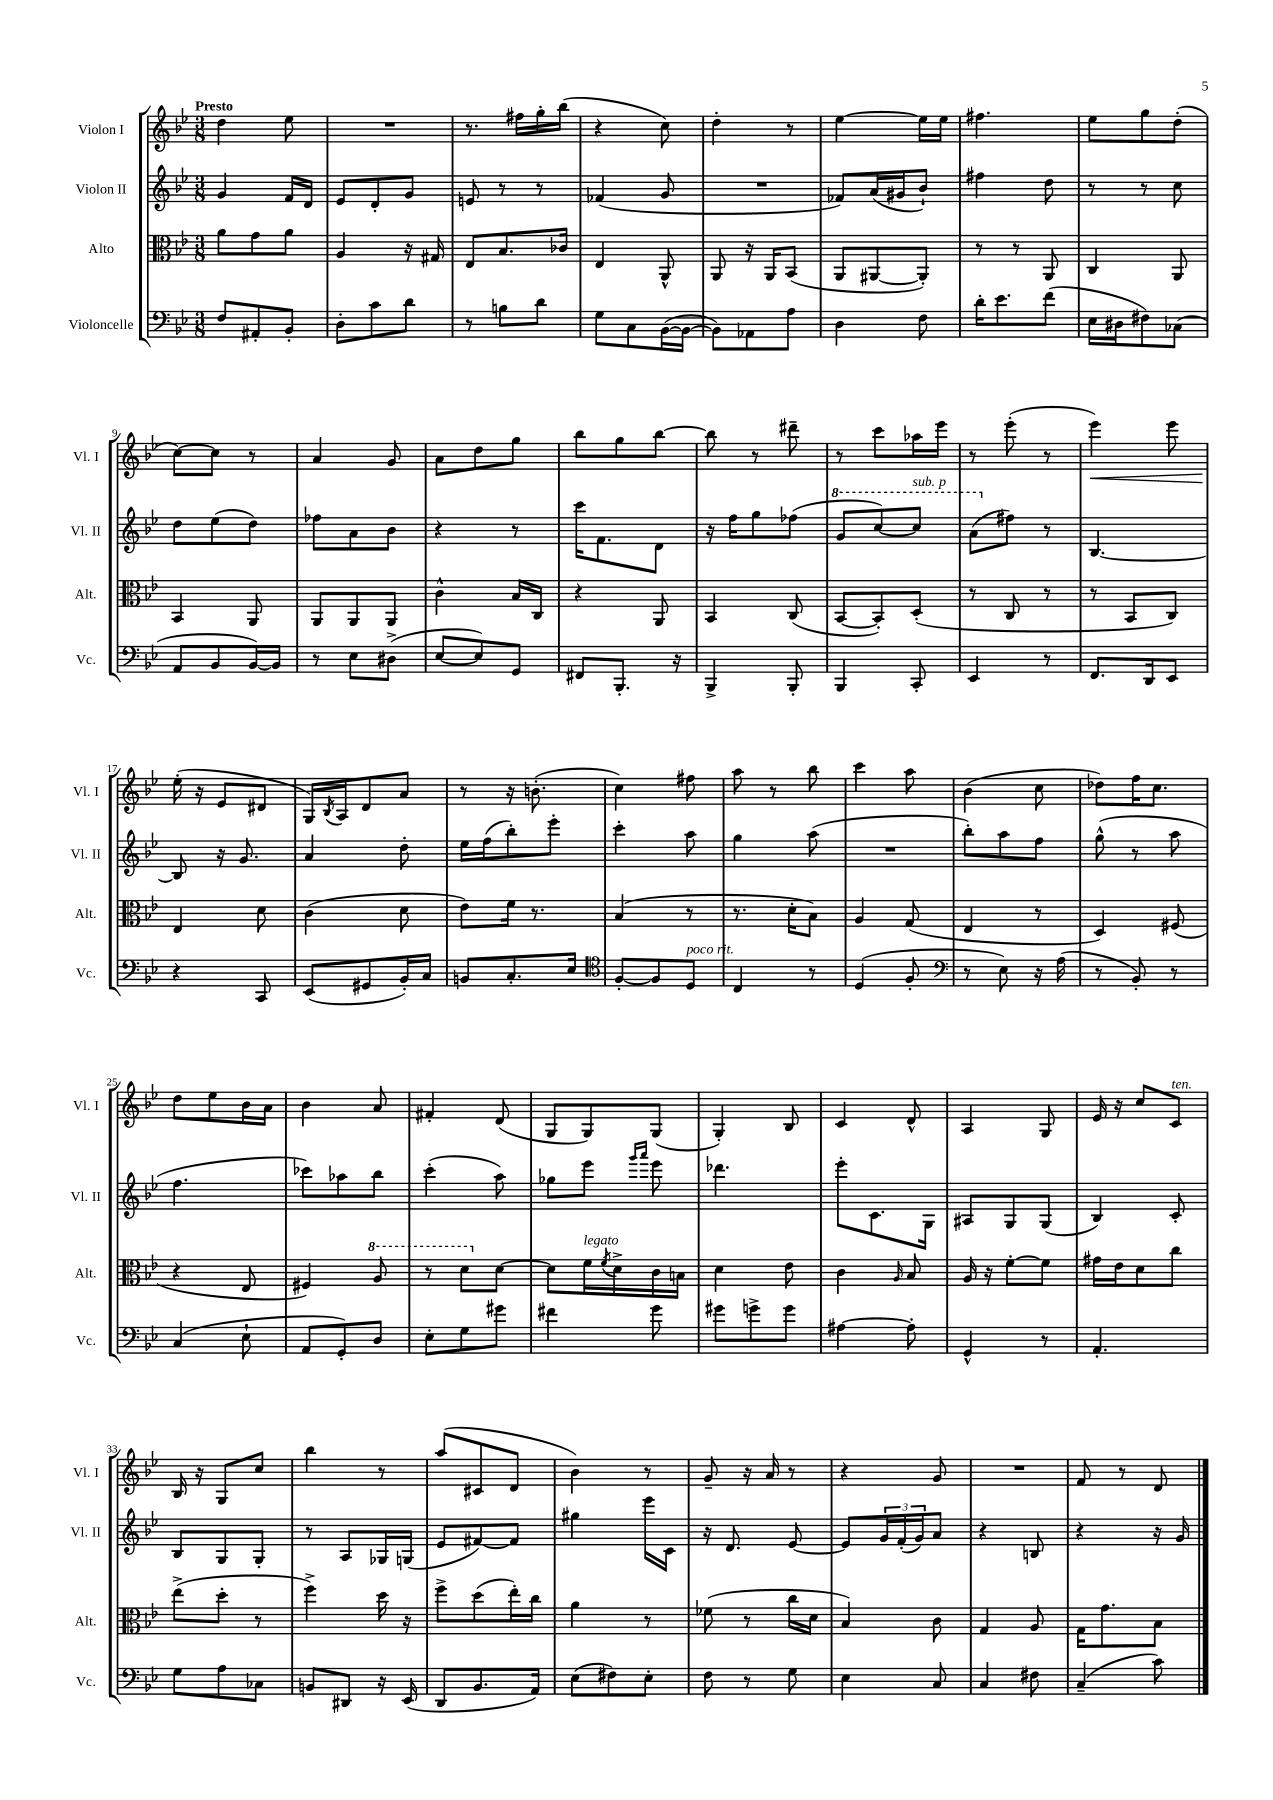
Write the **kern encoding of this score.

**kern	**kern	**kern	**kern	**dynam
*part4	*part3	*part2	*part1	*part1
*staff4	*staff3	*staff2	*staff1	*staff1
*I"Violoncelle	*I"Alto	*I"Violon II	*I"Violon I	*
*I'Vc.	*I'Alt.	*I'Vl. II	*I'Vl. I	*
*clefF4	*clefC3	*clefG2	*clefG2	*
*k[b-e-]	*k[b-e-]	*k[b-e-]	*k[b-e-]	*
*M3/8	*M3/8	*M3/8	*M3/8	*
=1	=1	=1	=1	=1
!	!	!	!LO:TX:a:B:t=Presto	!
8F/L	8a\L	4g/	4dd\	.
8AA#X'/	8g\	.	.	.
8BB-'/J	8a\J	16f/LL	8ee-\	.
.	.	16d/JJ	.	.
=2	=2	=2	=2	=2
8D'\L	4A/	8e-/L	4.r	.
8c\	.	8d'/	.	.
8d\J	16r	8g/J	.	.
.	16G#X/	.	.	.
=3	=3	=3	=3	=3
8r	8E-/L	8en/	8.r	.
8Bn\L	8.B-/	8r	.	.
.	.	.	16ff#X\LL	.
8d\J	.	8r	16gg'\	.
.	16c-X/Jk	.	(16bb-\JJ	.
=4	=4	=4	=4	=4
8G\L	4E-/	(4f-X/	4r	.
8C\	.	.	.	.
([16BB-\L	8AA^^/	8g/	8cc\)	.
16BB-\JJ_	.	.	.	.
=5	=5	=5	=5	=5
8BB-\L])	8AA/	4.r	4dd'\	.
8AA-X\	16r	.	.	.
.	16AA/KL	.	.	.
8A\J	(8BB-/J	.	8r	.
=6	=6	=6	=6	=6
4D\	8AA/L	8f-X/L)	[4ee-\	.
.	[8AA#X/	(16a/L	.	.
.	.	16g#X/J	.	.
8F\	8AA#'/J])	8b-`/J)	16ee-\LL]	.
.	.	.	16ee-\JJ	.
=7	=7	=7	=7	=7
16d'\KL	8r	4ff#X\	4.ff#X\	.
8.e-\	.	.	.	.
.	8r	.	.	.
(8f\J	8AA/	8dd\	.	.
=8	=8	=8	=8	=8
16E-\LL	4C/	8r	8ee-\L	.
16D#X\J	.	.	.	.
8F#X\)	.	8r	8gg\	.
(8C-X\J	8AA/	8cc\	(8dd'\J	.
!!LO:LB:g=z
=9	=9	=9	=9	=9
8AA/L	4BB-/	8dd\L	[8cc\L)	.
8BB-/	.	(8ee-\	8cc\J]	.
[16BB-/L)	8AA/	8dd\J)	8r	.
16BB-/JJ]	.	.	.	.
=10	=10	=10	=10	=10
8r	8AA/L	8ff-X\L	4a/	.
8E-\L	8AA/	8a\	.	.
(8D#X^\J	8AA/J	8b-\J	8g/	.
=11	=11	=11	=11	=11
[8E-/L	4c^^\	4r	8a\L	.
8E-/])	.	.	8dd\	.
8GG/J	16B-/LL	8r	8gg\J	.
.	16C/JJ	.	.	.
=12	=12	=12	=12	=12
8FF#X/L	4r	16ccc\KL	8bb-\L	.
.	.	8.f\	.	.
8.BBB-'/J	.	.	8gg\	.
.	8AA/	8d\J	[8bb-\J	.
16r	.	.	.	.
=13	=13	=13	=13	=13
4BBB-^/	4BB-/	16r	8bb-\]	.
.	.	16ff\KL	.	.
.	.	8gg\	8r	.
8BBB-'/	(8C/	(8ff-X\J	8ddd#X~\	.
=14	=14	=14	=14	=14
*	*	*8va	*	*
4BBB-/	[8BB-/L	8gg/L	8r	.
.	8BB-'/])	[8ccc/)	8ccc\L	.
!	!	!LO:TX:a:i:t=sub. p	!	!
8CC'/	(8D'/J	8ccc/J]	16aa-X\L	.
.	.	.	16eee-\JJ	.
=15	=15	=15	=15	=15
4EE-/	8r	(8aa\L	8r	.
*	*	*X8va	*	*
.	8C/	8ff#X\J)	(8eee-'\	.
8r	8r	8r	8r	.
=16	=16	=16	=16	=16
!	!	!	!	!LO:HP:b
8.FF/L	8r	[4.B-/	4eee-\)	<
.	8BB-/L	.	.	.
16DD/k	.	.	.	.
8EE-/J	8C/J)	.	8eee-\	.
!!LO:LB:g=z
=17	=17	=17	=17	=17
4r	4E-/	8B-/]	(16ee-'\	.
.	.	.	16r	[
.	.	16r	8e-/L	.
.	.	8.g/	.	.
8CC/	8d\	.	8d#X/J	.
=18	=18	=18	=18	=18
(8EE-/L	(4c\	4a/	16G/LL)	.
.	.	.	8qB-/	.
.	.	.	16A/J	.
8GG#X/	.	.	8d/	.
16BB-'/L)	8d\	8dd'\	8a/J	.
16C/JJ	.	.	.	.
=19	=19	=19	=19	=19
8BBn/L	8e-\L)	16ee-\LL	8r	.
.	.	(16ff\J	.	.
8.C'/	16f\Jk	8bb-'\)	16r	.
.	8.r	.	(8.bn'\	.
.	.	8eee-'\J	.	.
16E-/Jk	.	.	.	.
=20	=20	=20	=20	=20
*clefC4	*	*	*	*
[8F'/L	(4B-/	4ccc'\	4cc\)	.
8F/]	.	.	.	.
!LO:TX:a:i:t=poco rit.	!	!	!	!
8D/J	8r	8aa\	8ff#X\	.
=21	=21	=21	=21	=21
4C/	8.r	4gg\	8aa\	.
.	.	.	8r	.
.	16d'\KL	.	.	.
8r	8B-\J)	(8aa\	8bb-\	.
=22	=22	=22	=22	=22
(4D/	4A/	4.r	4ccc\	.
8F'/	(8G/	.	8aa\	.
=23	=23	=23	=23	=23
*clefF4	*	*	*	*
8r	4E-/	8bb-'\L)	(4b-\	.
8E-\)	.	8aa\	.	.
16r	8r	8ff\J	8cc\	.
(16A\	.	.	.	.
=24	=24	=24	=24	=24
8r	4D/)	(8gg^^\	8dd-X\L)	.
8BB-'/)	.	8r	16ff\K	.
.	.	.	8.cc\J	.
8r	(8F#X/	8aa\	.	.
!!LO:LB:g=z
=25	=25	=25	=25	=25
(4C/	4r	4.ff\	8dd\L	.
.	.	.	8ee-\	.
8E-`\	8E-/	.	16b-\L	.
.	.	.	16a\JJ	.
=26	=26	=26	=26	=26
8AA/L	4F#X/)	8ccc-X\L)	4b-\	.
8GG'/)	.	8aa-X\	.	.
*	*8va	*	*	*
8D/J	8a/	8bb-\J	8a/	.
=27	=27	=27	=27	=27
8E-'\L	8r	(4ccc'\	4f#X'/	.
8G\	8dd\L	.	.	.
*	*X8va	*	*	*
8g#X\J	[8d\J	8aa\)	(8d/	.
=28	=28	=28	=28	=28
4f#X\	8d\L]	8gg-X\L	8G/L	.
!	!LO:TX:a:i:t=legato	!	!	!
.	16f\L	8eee-\J	8G/)	.
.	8qf/	.	.	.
.	16d^\	.	.	.
.	.	16qqggg/LL	.	.
.	.	16qqaaa/JJ	.	.
8g\	16c\	8eee-\	(8G/J	.
.	16Bn\JJ	.	.	.
=29	=29	=29	=29	=29
8g#X\L	4d\	4.ddd-X\	4G'/)	.
8gn^\	.	.	.	.
8g\J	8e-\	.	8B-/	.
=30	=30	=30	=30	=30
[4A#X\	4c\	8eee-'\L	4c/	.
.	.	8.c\	.	.
.	16qqA/	.	.	.
8A#'\]	8B-/	.	8d^^/	.
.	.	16G\Jk	.	.
=31	=31	=31	=31	=31
4GG^^/	16A/	8A#X/L	4A/	.
.	16r	.	.	.
.	[8f'\L	8G/	.	.
8r	8f\J]	(8G/J	8G/	.
=32	=32	=32	=32	=32
4.AA'/	16g#X\LL	4B-/)	16e-/	.
.	16e-\J	.	16r	.
.	8d\	.	8cc/L	.
!	!	!	!LO:TX:a:i:t=ten.	!
.	8cc\J	8c'/	8c/J	.
!!LO:LB:g=z
=33	=33	=33	=33	=33
8G\L	(8ee-^\L	8B-/L	16B-/	.
.	.	.	16r	.
8A\	8dd'\J	8G/	8G/L	.
8C-X\J	8r	8G'/J	8cc/J	.
=34	=34	=34	=34	=34
8BBn/L	4ff^\)	8r	4bb-\	.
8DD#X/J	.	8A/L	.	.
16r	16dd\	16G-X/L	8r	.
(16EE-/	16r	(16Gn/JJ	.	.
=35	=35	=35	=35	=35
8DD/L	8ff^\L	8e-/L	(8aa/L	.
8.BB-/	(8dd\	[8f#X/)	8c#X/	.
.	16ee-'\L)	8f#/J]	8d/J	.
16AA/Jk)	16cc\JJ	.	.	.
=36	=36	=36	=36	=36
(8E-\L	4a\	4gg#X\	4b-\)	.
8F#X\)	.	.	.	.
8E-'\J	8r	16eee-\LL	8r	.
.	.	16c\JJ	.	.
=37	=37	=37	=37	=37
8F\	(8f-X\	16r	8g~/	.
.	.	8.d/	.	.
8r	8r	.	16r	.
.	.	.	16a/	.
8G\	16cc\LL	[8e-/	8r	.
.	16d\JJ	.	.	.
=38	=38	=38	=38	=38
4E-\	4B-/)	8e-/L]	4r	.
.	.	24g/L	.	.
.	.	(24f'/	.	.
.	.	24g/J)	.	.
8C/	8c\	8a/J	8g/	.
=39	=39	=39	=39	=39
4C/	4G/	4r	4.r	.
8F#X\	8A/	8Bn/	.	.
=40	=40	=40	=40	=40
(4C~/	16G\KL	4r	8f/	.
.	8.g\	.	.	.
.	.	.	8r	.
8c\)	8B-\J	16r	8d/	.
.	.	16g/	.	.
==	==	==	==	==
*-	*-	*-	*-	*-
